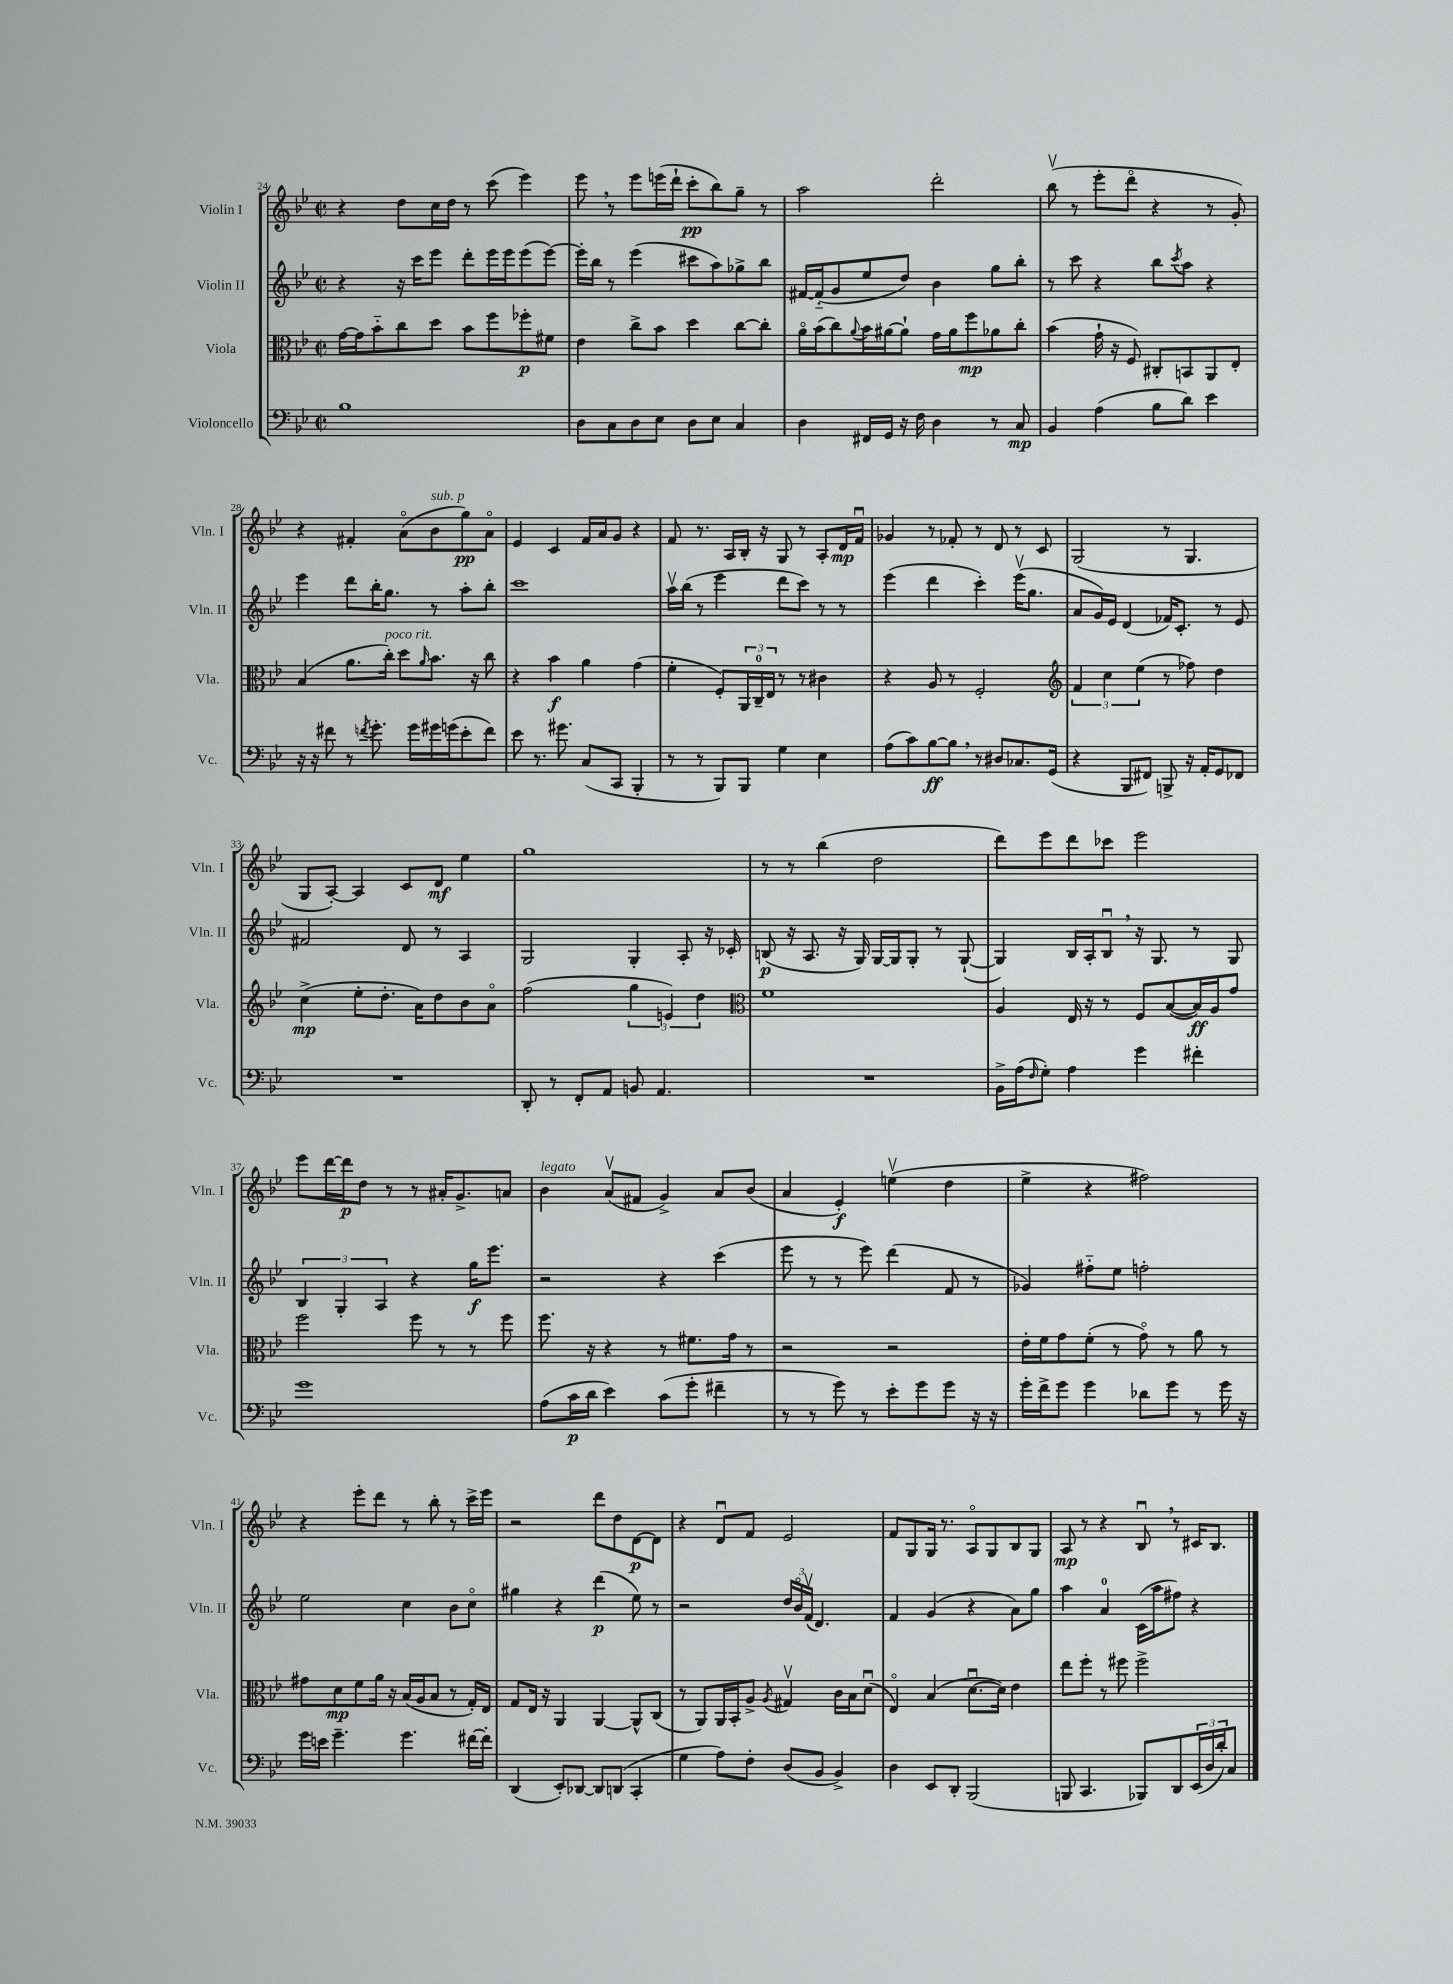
<<
\new StaffGroup <<
\new Staff = "s0" \with { instrumentName = "Violin I" shortInstrumentName = "Vln. I" } {
    \clef treble \key bes \major \defaultTimeSignature \time 2/2
    r4 d''8 c''16 d''16 r8 c'''8( ees'''4) |
    ees'''8 \breathe r8 ees'''8 e'''16( d'''16-! c'''8-.\pp bes''8) g''8-- r8 |
    a''2 d'''2-. |
    bes''8\upbow( r8 ees'''8-. d'''8\flageolet r4 r8 g'8-.) |
    r4 fis'4-. a'8\flageolet( bes'8^\markup { \italic "sub. p" } g''8\pp) a'8\flageolet |
    ees'4 c'4 f'16 a'16 g'8 r4 |
    f'8 r8. a16 bes16-. r16 g8 r8 a8-. d'16\mp f'16\downbow |
    ges'4 r8 fes'8-. r8 d'8 r8 c'8 |
    g2( r8 g4. |
    g8 a8~-.) a4 c'8 d'8\mf ees''4 |
    g''1 |
    r8 r8 bes''4( d''2 |
    d'''8) ees'''8 d'''8 ces'''8 ees'''2 |
    ees'''8 d'''16~ d'''16\p d''8 r8 r8 ais'16-. g'8.-> a'8 |
    bes'4^\markup { \italic "legato" } a'8\upbow( fis'8 g'4->) a'8 bes'8( |
    a'4 ees'4-.\f) e''4\upbow( d''4 |
    ees''4-> r4 fis''2) |
    r4 ees'''8-. d'''8 r8 bes''8-. r8 c'''16-> ees'''16 |
    r2 d'''8 d''8 d'8~\p d'8 |
    r4 d'8\downbow f'8 ees'2 |
    f'8 g8 g16 r8. a8\flageolet g8 bes8 g8 |
    a8\mp r8 r4 bes8\downbow \breathe r8 cis'16 bes8. \bar "|." |
}
\new Staff = "s1" \with { instrumentName = "Violin II" shortInstrumentName = "Vln. II" } {
    \clef treble \key bes \major \defaultTimeSignature \time 2/2
    r4 r16 c'''16 ees'''8 d'''8-. ees'''16 ees'''16 ees'''8( ees'''8~) |
    ees'''16-. bes''16 r8 ees'''4( cis'''8 a''8) ges''8-> bes''8 |
    fis'16~ fis'16-_( g'8 ees''8 d''8) bes'4 g''8 bes''8-. |
    r8 c'''8 r4 bes''8 \acciaccatura { c'''8 } a''8 r4 |
    ees'''4 d'''8 bes''16-. g''8. r8 a''8-. bes''8-. |
    c'''1 |
    a''16\upbow bes''16( r8 ees'''4 d'''8 c'''8) r8 r8 |
    ees'''4( d'''4 c'''4-.) ees'''16\upbow( g''8. |
    a'8 g'16) ees'16 d'4( fes'16) c'8.-. r8 ees'8 |
    fis'2 d'8 r8 a4 |
    g2 g4-. a8-. r16 ces'16-. |
    b8\p( r16 a8. r16 g16) g16~ g16 g8-. r8 g8~-!( |
    g4) bes16 a16-. bes8\downbow \breathe r16 g8. r8 g8 |
    \tuplet 3/2 { bes4 g4-. a4 } r4 g''16\f ees'''8. |
    r2 r4 c'''4( |
    ees'''8 r8 r8 ees'''8) d'''4( f'8 r8 |
    ges'4) fis''8-_ ees''8 f''2-. |
    ees''2 c''4 bes'8 c''8\flageolet |
    gis''4 r4 d'''4\p( ees''8) r8 |
    r2 \tuplet 3/2 { d''16 bes'16\flageolet f'16\upbow( } d'4.) |
    f'4 g'4( r4 a'8) g''8 |
    a''4 a'4-0 c'16( a''16 fis''8) r4 \bar "|." |
}
\new Staff = "s2" \with { instrumentName = "Viola" shortInstrumentName = "Vla." } {
    \clef alto \key bes \major \defaultTimeSignature \time 2/2
    g'16~ g'16 bes'8-_ c''8 d''8 bes'8 f''8 fes''8-.\p fis'8 |
    ees'4 c''8-> bes'8 d''4 c''8~ c''8-. |
    a'16\flageolet bes'16( c''8) \appoggiatura { a'8 } bes'16 ais'16~ ais'8-! g'16 ais'16 f''8\mp aes'8 c''8-. |
    bes'4( g'16-! r16 f8) cis8-. b,8 a,8 ees8-. |
    bes4( a'8. c''16-.^\markup { \italic "poco rit." }) d''8 \grace { a'16 } bes'8. r16 c''8 |
    r4 bes'4\f a'4 g'4( |
    f'4-. f8-.) \tuplet 3/2 { a,16 c16-0-- ees16 } r8 r8 cis'4 |
    r4 a8 r8 f2-. |
    \clef treble \tuplet 3/2 { f'4 c''4 ees''4( } r8 fes''8) d''4 |
    c''4->\mp( ees''8-. d''8.-. a'16) d''8 bes'8 a'8\flageolet |
    f''2( \tuplet 3/2 { g''4 e'4) d''4 } |
    \clef alto f'1 |
    a4 ees16 r16 r8 f8 bes8~( bes16\ff) a16 g'8 |
    f''2 f''8 r8 r8 f''8 |
    f''8. r16 r4 r8 fis'8. g'16 r8 |
    r2 r2 |
    ees'16-. f'16 g'8 f'8-.( r8 g'8\flageolet) r8 a'8 r8 |
    gis'8 d'8\mp f'8 a'16 r16 bes16( a16 bes8 r8 g16-.) ees16 |
    g8 ees16 r16 a,4 a,4~ a,8-^ c8( |
    r8 a,8) a,16 bes,16-. a8-> \acciaccatura { a8 } gis4\upbow c'16 bes16 d'8\downbow( |
    ees4\flageolet) bes4( d'8.~\downbow d'16) ees'4 |
    ees''8 f''8-. r8 fis''8 fis''2-> \bar "|." |
}
\new Staff = "s3" \with { instrumentName = "Violoncello" shortInstrumentName = "Vc." } {
    \clef bass \key bes \major \defaultTimeSignature \time 2/2
    bes1 |
    d8 c8 d8 ees8 d8 ees8 c4 |
    d4 fis,16 g,16 r16 f16 d4 r8 c8\mp |
    bes,4 a4( bes8 d'8) ees'4 |
    r16 r16 fis'8 r8 \acciaccatura { f'8 } g'8.-. g'16 gis'16 g'16( ees'8-. f'8) |
    ees'8 r8. gis'8. c8( c,8 bes,,4-. |
    r8 r8 bes,,8) bes,,8 g4 ees4 |
    a8( c'8) bes8~\ff bes8 \breathe r8 dis8 ces8. g,16( |
    r4 bes,,8 fis,8) b,,8-> r16 a,16-. g,8 fes,8 |
    R1 |
    d,8-. r8 f,8-. a,8 b,8 a,4. |
    R1 |
    bes,16-> a16( \grace { f16 } g8-.) a4 g'4 fis'4-. |
    g'1 |
    a8( c'16\p d'16 ees'4) c'8( g'8-. fis'4-- |
    r8 r8 g'8) r8 ees'8-. g'8 g'8 r16 r16 |
    g'16-. f'16-> g'8 g'4 des'8 g'8 r8 g'16 r16 |
    g'16 e'16 g'4.-- g'4. fis'16~ fis'16-. |
    d,4( ees,8-.) des,8~ des,8 d,8( c,4-. |
    g4 a8) f8-. d8( bes,8 bes,4->) |
    d4 ees,8 d,8-. bes,,2( |
    b,,8 c,4. bes,,8) d,8 \tuplet 3/2 { ees,16( d16 d'16-.) } c8 \bar "|." |
}
>>
>>
\layout { \context { \Score currentBarNumber = #24 } }
